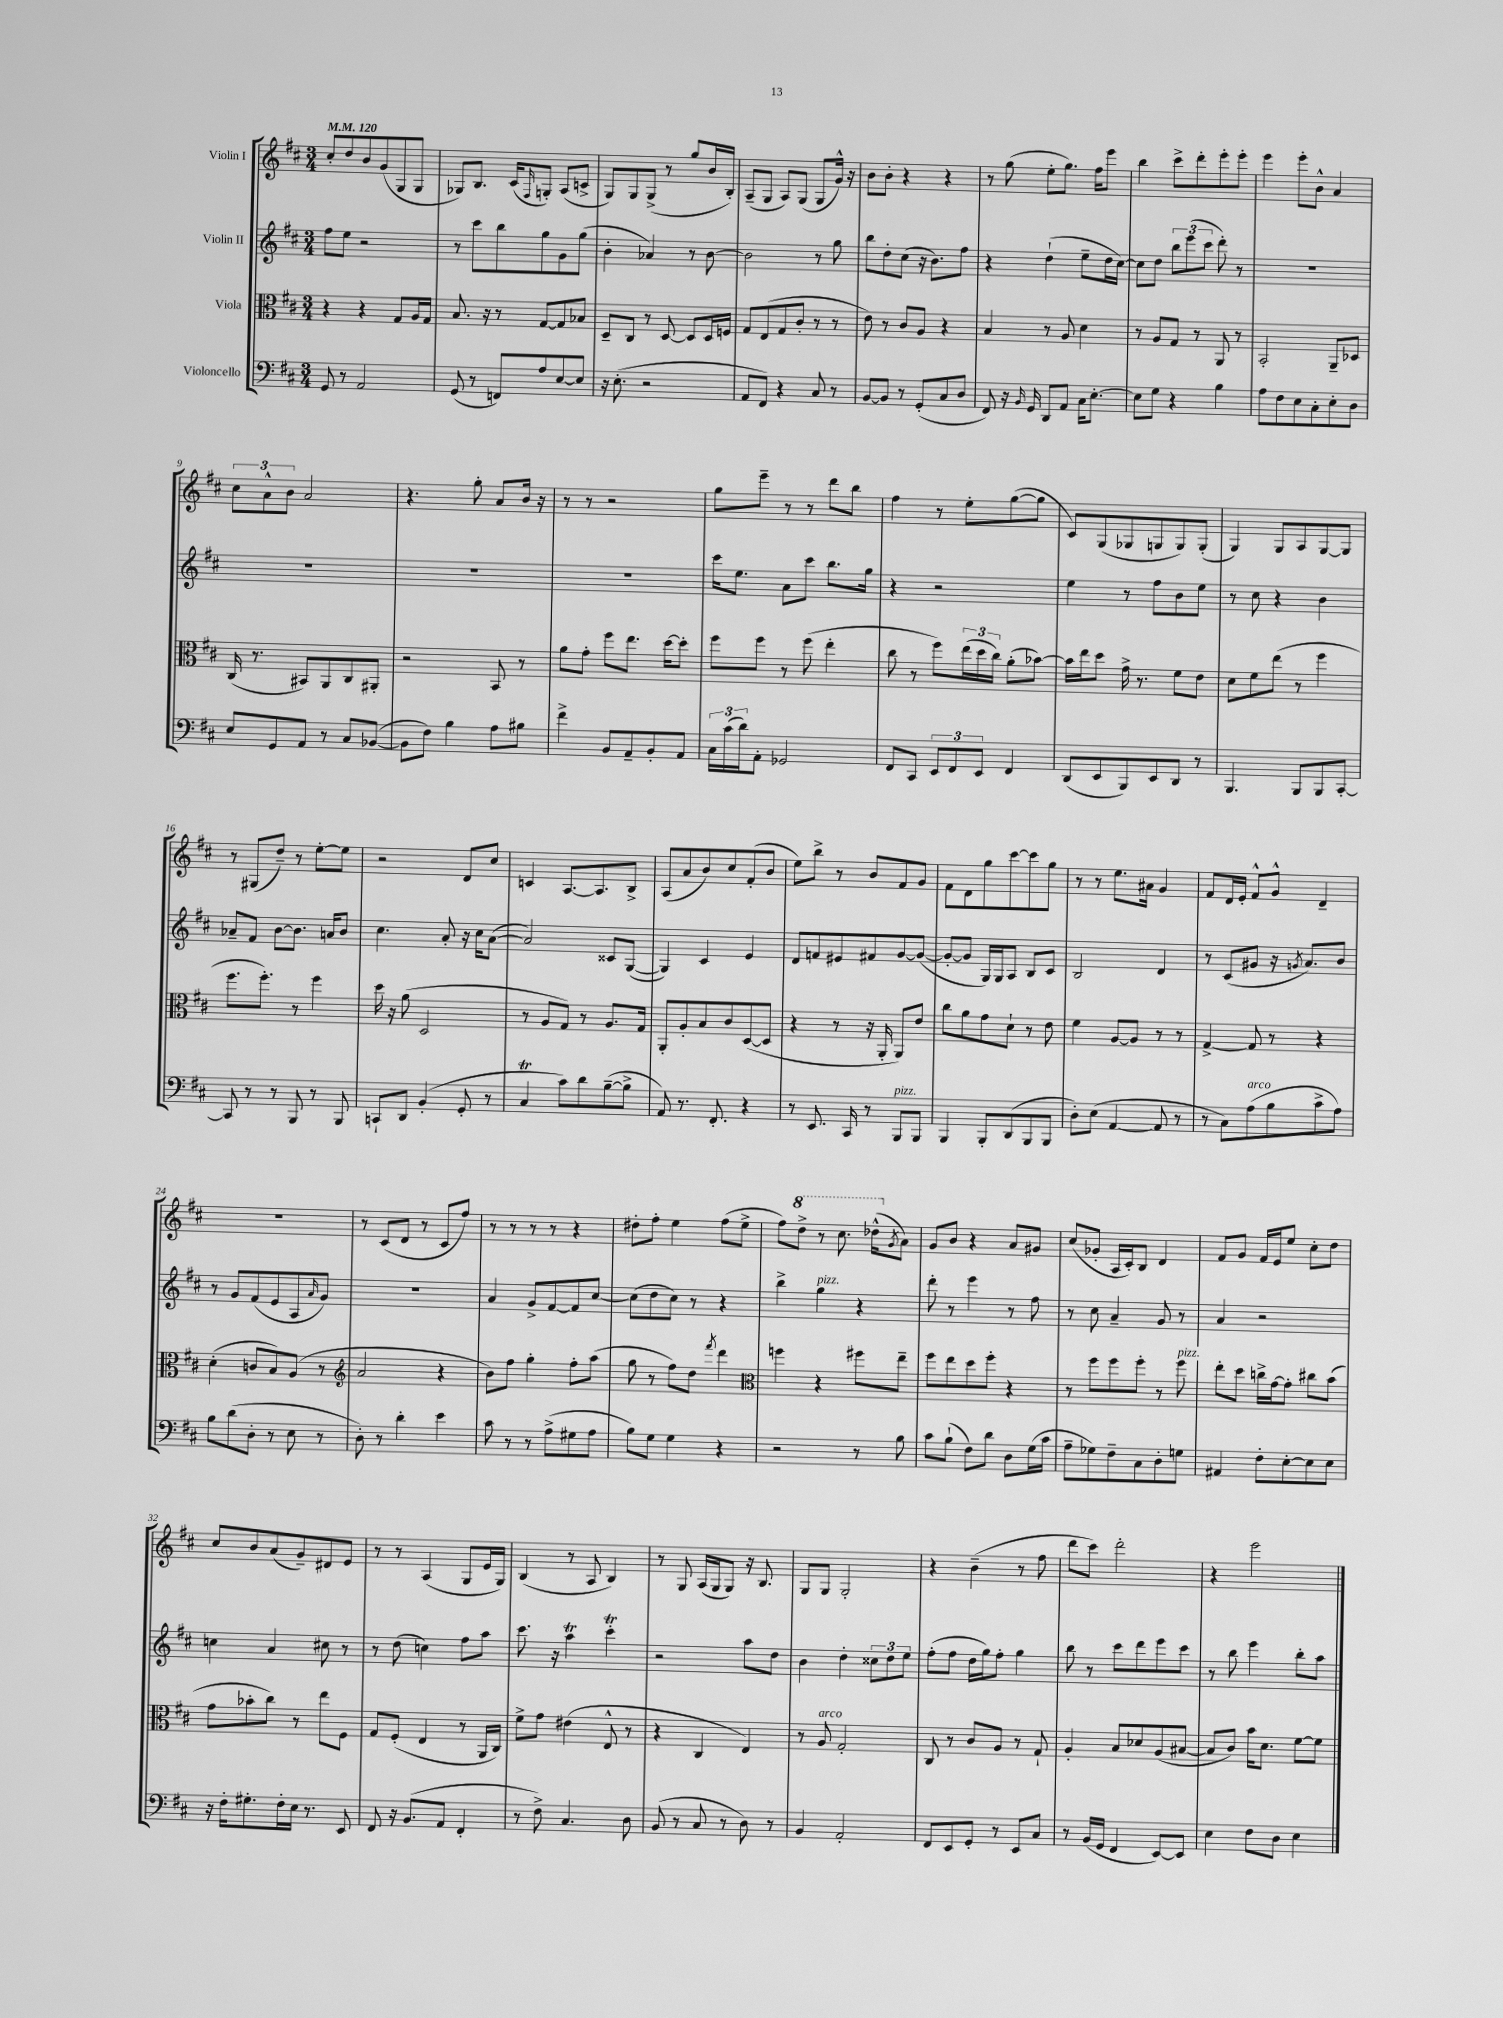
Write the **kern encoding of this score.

**kern	**kern	**kern	**kern
*staff4	*staff3	*staff2	*staff1
*clefF4	*clefC3	*clefG2	*clefG2
*k[f#c#]	*k[f#c#]	*k[f#c#]	*k[f#c#]
*M3/4	*M3/4	*M3/4	*M3/4
*MM120	*MM120	*MM120	*MM120
8GG	4r	8ff#	8cc#'
8r	.	8ee	8dd
2AA	4r	2r	8b
.	.	.	(8g
.	8G	.	8G
.	16A	.	8G
.	16G	.	.
=	=	=	=
(8GG	8.B	8r	8G-)
8r	.	8ccc#	8.B
.	16r	.	.
8FF)	8r	8bb	.
.	.	.	(16c#
.	.	.	16qqF#
8A	[8G	8gg	8G')
[8E	8G]	8g	(8A
8E]	8B-	(8gg	8c^
=	=	=	=
16r	8D~	4b'	8G)
(8.E'	.	.	.
.	8C#	.	8G
2r	8r	4a-)	(8G^
.	[8D	.	8r
.	8D]	8r	8gg
.	16D	[8b	16b
.	16F	.	16B')
=	=	=	=
8AA	8G	2b]	(8A~
8FF#)	(8E	.	8G
4r	8G	.	8A)
.	8c#'	.	(8G
8C#	8r	8r	8G
8r	8r	8gg	16g^^)
.	.	.	16r
=	=	=	=
[8BB	8e)	8bb	8b
8BB]	8r	8dd'	8b'
8r	8c#	(8cc#	4r
(8GG'	8A	16r	.
.	.	8.b)	.
8C#	4r	.	4r
8D	.	8ff#	.
=	=	=	=
8FF#)	4B	4r	8r
16r	.	.	(8gg
16qqBB	.	.	.
16GG	.	.	.
8DD	8r	(4dd`	8ee'
8AA	8A	.	8.gg)
16C#	4d	8ee~	.
[8.E'	.	.	16ff#
.	.	16dd	8eee
.	.	[16cc#)	.
=	=	=	=
8E]	8r	8cc#]	4bb
8G	8A	8dd	.
4r	8G	12bb	8ccc#^
.	.	(12eee	.
.	8r	.	8ddd'
.	.	12ccc#	.
4B	8AA	8ddd')	8eee'
.	8r	8r	8eee'
=	=	=	=
8A	2BB'	2.r	4eee
8F#	.	.	.
8E	.	.	8eee'
8C#'	.	.	8b^^
8E'	8AA~	.	4a
8D	8D-	.	.
=	=	=	=
8E	(16C#	2.r	12cc#
.	8.r	.	.
.	.	.	12a^^
8GG	.	.	.
.	.	.	12b
8AA	8BB#)	.	2a
8r	8AA	.	.
8C#	8C#	.	.
([8BB-	8AA#'	.	.
=	=	=	=
8BB-]	2r	2.r	4.r
8F#)	.	.	.
4B	.	.	.
.	.	.	8gg'
8A	8BB	.	8a
8B#	8r	.	16b
.	.	.	16r
=	=	=	=
4f#^	8a	2.r	8r
.	8g'	.	8r
8BB	8ff#	.	2r
8AA~	8.ee	.	.
8BB'	.	.	.
.	[16dd	.	.
8AA	8dd']	.	.
=	=	=	=
24C#	8ff#	16ccc#	8gg
(24c#	.	.	.
.	.	8.ee	.
24d)	.	.	.
8AA'	8ff#	.	8eee~
2GG-	8r	8a	8r
.	(8ff#	8ccc#	8r
.	4ee'	8.bb	8ddd
.	.	.	8bb
.	.	16gg	.
=	=	=	=
8FF#	8cc#	4r	4ff#
8CC#	8r	.	.
12EE	8ff#)	2r	8r
12FF#	.	.	.
.	(24ee	.	8ee'
12EE	24dd	.	.
.	24cc#)	.	.
4FF#	(8a'	.	([8gg
.	[8b-)	.	8gg]
=	=	=	=
(8DD	16b-]	4ee	8c#)
.	16ee	.	.
8EE	8dd	.	(8G
8BBB)	16g^	8r	8G-
.	8.r	.	.
8EE	.	8ff#	8G
8DD	8f#	8b	8G)
8r	8e	8ee	(8G'
=	=	=	=
4.BBB	8d	8r	4G)
.	8f#	8cc#	.
.	(8ee	4r	8G
8BBB	8r	.	8A
8BBB	4ff#	4b	[8G
[8CC#'	.	.	8G]
=	=	=	=
8CC#]	8.ff#	8a-~	8r
8r	.	8f#	(8G#
.	8.ff#')	.	.
8r	.	[8b	8dd~)
8BBB	8r	8.b]	8r
8r	4ff#	.	[8ee'
.	.	16a	.
8BBB	.	8b	8ee]
=	=	=	=
8CC`	16dd	4.cc#	2r
.	16r	.	.
8DD	(8a	.	.
(4BB'	2D	.	.
.	.	8a'	.
8GG'	.	16r	8d
.	.	16cc#	.
8r	.	([8a	8cc#
=	=	=	=
4C#	8r	2a])	4c
.	8A	.	.
8c#)	8G)	.	[8.A
8d	8r	.	.
.	.	.	8.A]
([8B~	8.A	8c##	.
8B^]	.	([8G	8B^
.	16G	.	.
=	=	=	=
8AA)	8AA'	4G])	(8A
8.r	8A'	.	8a
.	8B	4c#	8b)
8.FF#'	.	.	.
.	8c#	.	8cc#
4r	([8D	4e	(8f#'
.	8D]	.	8b
=	=	=	=
8r	4r	8d	8ee)
8.EE	.	8f	8bb^
.	8r	8e#	8r
16CC#	.	.	.
8r	16r	8f#	8b
.	16AA'	.	.
8BBB	8AA)	[8g	8f#
8BBB	8e	(8g_	8g
=	=	=	=
4BBB	8cc#	8g'_	8f#
.	8a	8g]	8d
8BBB'	8g	16G)	8gg
.	.	16G	.
(8DD	8d`	8A	[8ccc#
8BBB	8r	8B	8ccc#]
8BBB	8e	8c#	8gg
=	=	=	=
8D')	4f#	2B	8r
(8E	.	.	8r
[4AA	[8A	.	8.ee
.	8A]	.	.
.	.	.	16a#
8AA]	8r	4d	4g
8r	8r	.	.
=	=	=	=
8r	[4G^	8r	8f#
8C#)	.	(8c#	16d
.	.	.	16e'
(8A	8G]	8g#	8f#^^
8B	8r	16r	8g^^
.	.	8qg	.
.	.	8.a)	.
8c#^	4r	.	4d~
8A)	.	8b	.
=	=	=	=
8B	(4d'	8r	2.r
(8d	.	8g	.
8D'	8c	(8f#	.
8r	8B)	8e	.
8E	(8A	8A	.
.	.	16qqa	.
8r	8r	8g)	.
=	=	=	=
*	*clefG2	*	*
8D')	2a	2.r	8r
8r	.	.	(8c#
4d'	.	.	8d
.	.	.	8r
4e	4r	.	8c#
.	.	.	8ff#)
=	=	=	=
8c#	8b)	4a	8r
8r	8ff#	.	8r
8r	4gg'	8g^	8r
(8A^	.	[8f#	8r
8G#	8ff#'	8f#]	4r
8A	(8aa	[8cc#	.
=	=	=	=
8B)	8gg	(8cc#]	8dd#'
8G	8r	8dd	8ff#'
4G	8ff#)	8cc#)	4ee
.	8dd	8r	.
.	8qfff#	.	.
4r	4ddd	4r	(8ff#
.	.	.	8ee^
=	=	=	=
*	*clefC3	*	*
2r	4ff	4bb^	8ff#)
.	.	.	8ddd^
.	4r	4gg	8r
.	.	.	8.ccc#
8r	8ff#	4r	.
.	.	.	(16ddd-^^
.	.	.	8qg
8B	8ee~	.	8a)
=	=	=	=
8c#	8ff#	8ddd'	8g
(8B`	8ee	8r	8b
8F#)	8dd	4eee	4r
8d	8ff#'	.	.
8D	4r	8r	8a
(16G	.	8ff#	8g#
16c#	.	.	.
=	=	=	=
8A~	8r	8r	(8cc#
8G-)	8ff#	8cc#	8g-'
8F#~	8ff#	4a~	16A
.	.	.	16c#')
8C#	8ff#'	.	8B
8D'	8r	8g	4d
8G	8ff#	8r	.
=	=	=	=
4AA#	8ee'	4a	8f#
.	8dd	.	8g
8F#'	16cc^	2r	16f#
.	[16g	.	16e
[8E'	8g']	.	8ee
8E]	8cc#	.	8cc#'
8E	(8b	.	8dd
=	=	=	=
16r	8g	4cc	8cc#
16F#'	.	.	.
8.G#'	8b-'	.	8b
.	8cc#)	4a	(8a
16F#'	.	.	.
16E	8r	.	8g~)
8.r	.	.	.
.	8ee	8cc#	8d#
8EE	8F#	8r	8e
=	=	=	=
8FF#	8G	8r	8r
16r	(8F#'	(8dd	8r
(8.BB	.	.	.
.	4E	4cc)	(4A
8AA	.	.	.
4FF#'	8r	8ff#	8G
.	16AA	8aa	16e
.	16C#)	.	16G)
=	=	=	=
8r	8f#^	8.ccc#	(4B
8F#^)	8g	.	.
.	.	16r	.
4.C#	(4e#	4aa	8r
.	.	.	8A
.	8E^^	4ccc#'	4B)
8D	8r	.	.
=	=	=	=
(8BB	4r	2r	8r
8r	.	.	8G
8C#	4C#	.	(16A
.	.	.	16G
8r	.	.	8G)
8D)	4E)	8aa	16r
.	.	.	8.B
8r	.	8dd	.
=	=	=	=
4BB	8r	4b	8G
.	8A	.	8G
2AA'	2G'	4dd'	2G'
.	.	12cc##	.
.	.	12dd	.
.	.	12ee	.
=	=	=	=
8FF#	8C#	(8ff#'	4r
8EE	8r	8ff#	.
8GG'	8c#	16dd	(4b~
.	.	16gg)	.
8r	8A	8ff#'	.
8EE	8r	4gg	8r
8C#	8G`	.	8ff#
=	=	=	=
8r	4A'	8bb	8ddd
(16BB	.	8r	8ccc#)
16GG	.	.	.
4FF#	8B	8ccc#	2ddd'
.	8d-	8ddd	.
[8EE)	(8A	8eee	.
8EE]	[8B#	8ccc#	.
=	=	=	=
4E	8B#]	8r	4r
.	8c#)	8bb	.
8F#	16b	4eee	2eee
.	8.d	.	.
8D	.	.	.
4E	[8f#	8bb'	.
.	8f#]	8aa	.
==	==	==	==
*-	*-	*-	*-
